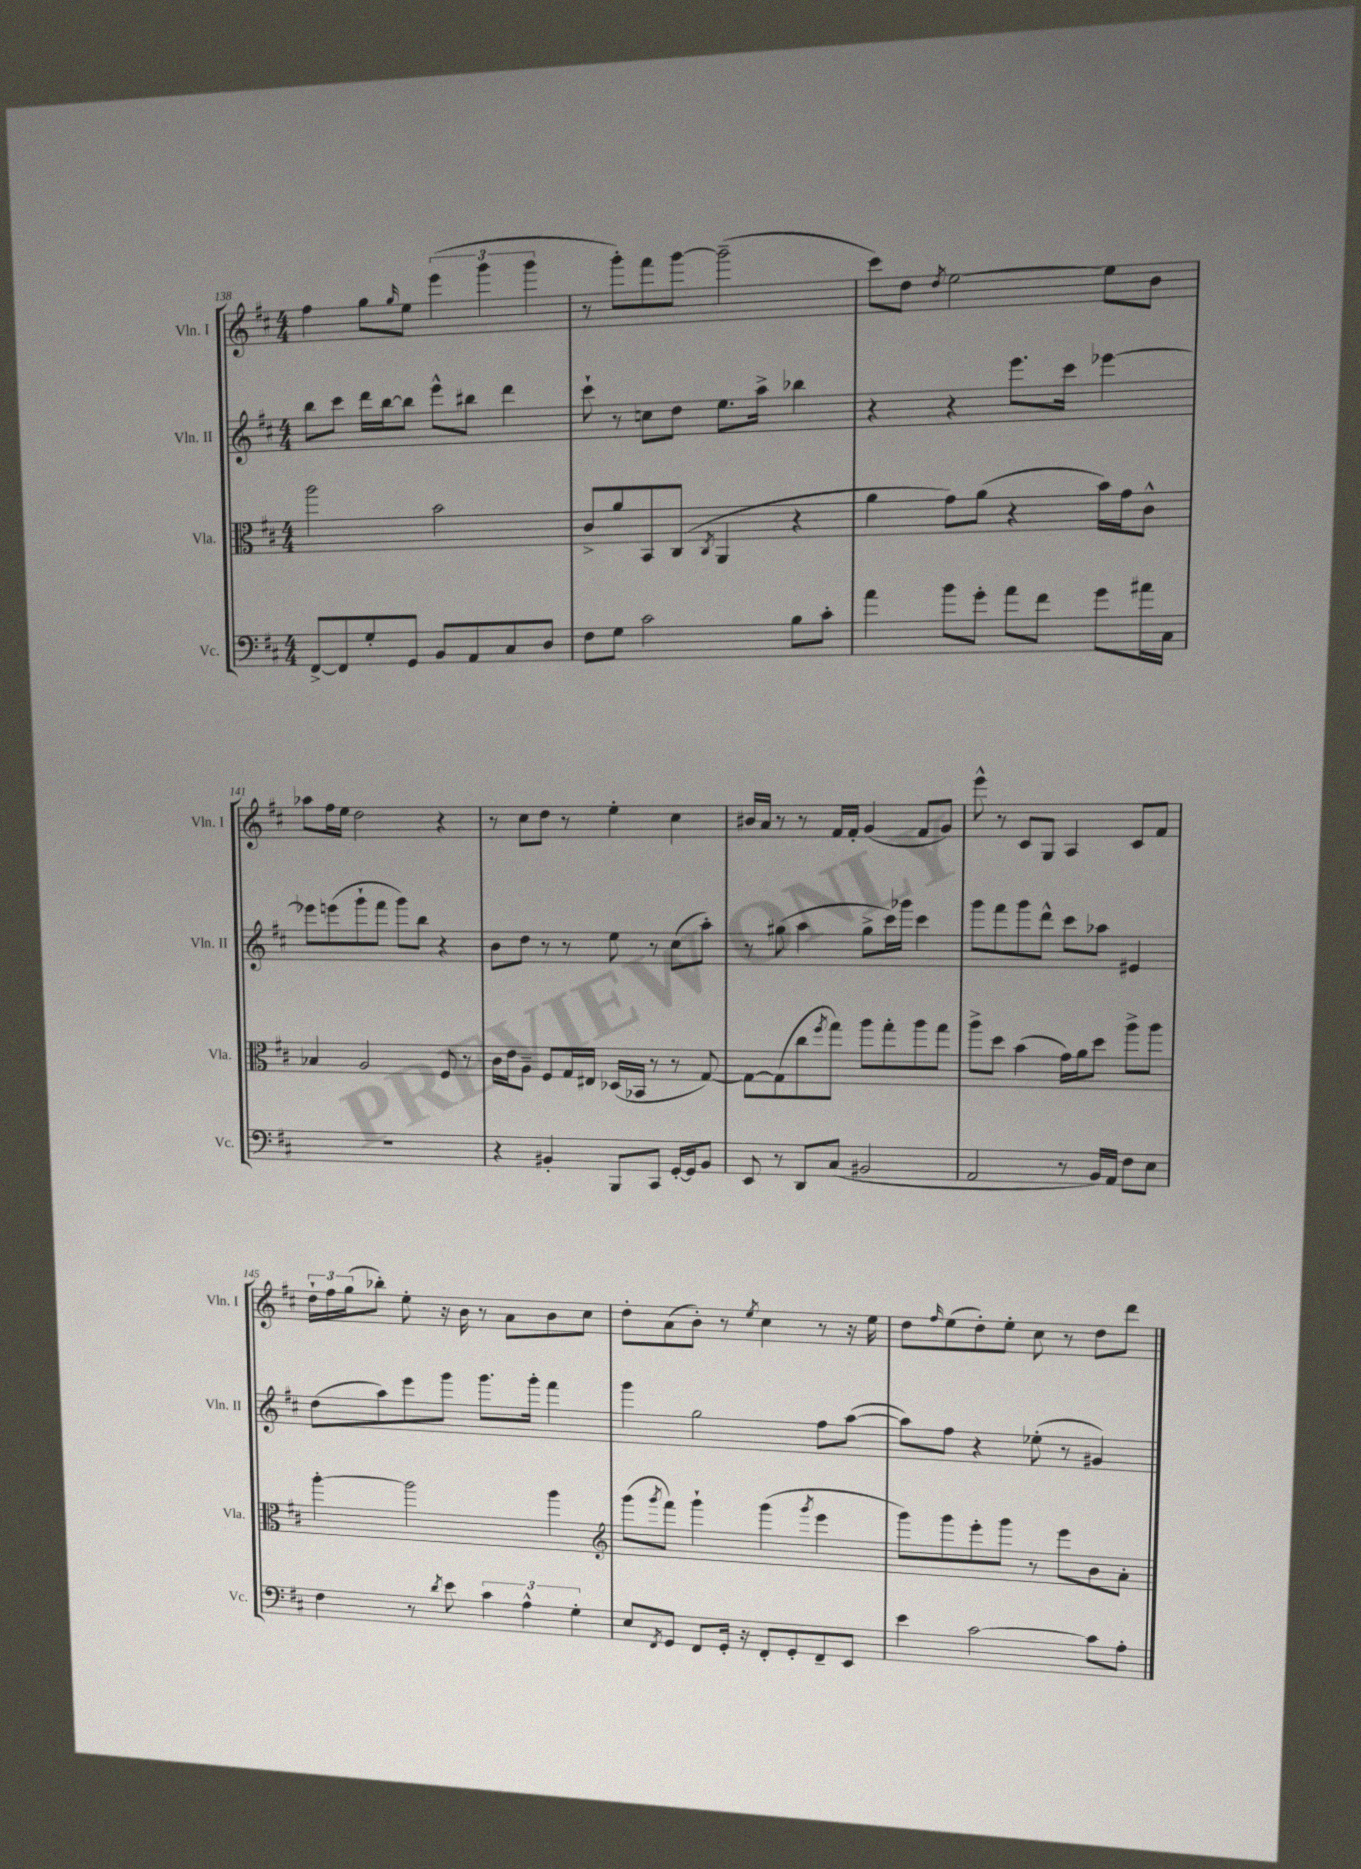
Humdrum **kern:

**kern	**kern	**kern	**kern
*staff4	*staff3	*staff2	*staff1
*clefF4	*clefC3	*clefG2	*clefG2
*k[f#c#]	*k[f#c#]	*k[f#c#]	*k[f#c#]
*M4/4	*M4/4	*M4/4	*M4/4
[8FF#^	2aa	8bb	4ff#
8FF#]	.	8ccc#	.
8G'	.	16ddd	8gg
.	.	[16bb	.
.	.	.	16qqgg
8GG	.	8bb]	8ee
8BB	2b	8eee^^	(6eee
8AA	.	8bb#	.
.	.	.	6ggg
8C#	.	4ddd	.
.	.	.	6ggg
8D	.	.	.
=	=	=	=
8F#	8c#^	8ccc#`	8r
8G	8a	8r	8ggg')
2c#	8BB	8cc	8fff#
.	(8C#	8dd	[8ggg
.	8qC#	.	.
.	4AA	8.ee	(2ggg~]
.	.	16aa^	.
8B	4r	4bb-	.
8c#'	.	.	.
=	=	=	=
4a	4a	4r	8ccc#)
.	.	.	8dd
.	.	.	8qdd
8b	8g)	4r	[2ee
8g'	(8a	.	.
8a	4r	8.eee	.
8f#	.	.	.
.	.	16ccc#	.
8g	16b)	[4eee-	8ee]
.	16g	.	.
16a#	8c#^^	.	8b
16C#	.	.	.
=	=	=	=
1r	4B-	8eee-]	8aa-
.	.	(8eee	16ff#
.	.	.	16ee
.	2A	8ggg`	2dd
.	.	8fff#	.
.	.	8ggg)	.
.	.	8bb	.
.	8F#	4r	4r
.	8r	.	.
=	=	=	=
4r	16c#	8b	8r
.	16e	.	.
.	8A~	8dd	8cc#
4BB#'	8F#	8r	8dd
.	16G	8r	8r
.	16E#	.	.
8BBB	(16D-	8ee	4ee'
.	16BB-	.	.
8CC#	8r	8r	.
[16GG'	8r	(8cc#	4cc#
16GG]	.	.	.
8BB#	[8G)	8aa')	.
=	=	=	=
8EE	8G_	8r	16b#
.	.	.	16a
8r	(8G]	(8gg#	8r
8DD	8cc#	4aa	8r
.	8qff#	.	.
(8C#	8gg)	.	16f#
.	.	.	16f#'
2BB#	8aa	8gg#^	(4g
.	8gg'	16ccc#)	.
.	.	16ggg-	.
.	8aa	4ccc#	8f#
.	8gg	.	8g)
=	=	=	=
2AA	8aa^	8ggg	8eee^^
.	8dd	8fff#	8r
.	(4b	8ggg	8c#
.	.	8ddd^^	8G
8r	16g)	8ccc#	4A
.	16a	.	.
16BB)	8dd	8aa-	.
16AA	.	.	.
8F#	8aa^	4e#	8c#
8E	8aa	.	8f#
=	=	=	=
4F#	[4aa'	(8dd	24dd`
.	.	.	24ff#
.	.	.	(24gg
.	.	8aa)	8bb-')
8r	2aa]	8eee	8ee'
8qd	.	.	.
8e	.	8ggg	16r
.	.	.	16b
6c#	.	8.ggg	8r
.	.	.	8a
6A^^	.	.	.
.	.	16ggg'	.
.	4aa	4fff#	8b
6G'	.	.	.
.	.	.	8cc#
=	=	=	=
*	*clefG2	*	*
8E	(8ggg	4ggg	8dd'
8qFF#	8qggg	.	.
8GG	8fff#)	.	(8a
8FF#	4ggg`	2gg	8b')
16GG'	.	.	8r
16r	.	.	.
.	.	.	8qee
8FF#'	(4ggg	.	4cc#
8GG'	.	.	.
.	8qggg	.	.
8FF#~	4eee	8ff#	8r
8EE	.	([8aa	16r
.	.	.	16ee
=	=	=	=
4e	8ggg)	8aa])	8dd
.	.	.	16qqff#
.	8ggg	8ff#	(8ee
[2c#	8eee'	4r	8dd')
.	8ggg	.	8ee'
.	8r	(8ee-'	8cc#
.	8eee	8r	8r
8c#]	8b	4g#)	8dd
8A'	8a'	.	8ddd
==	==	==	==
*-	*-	*-	*-
